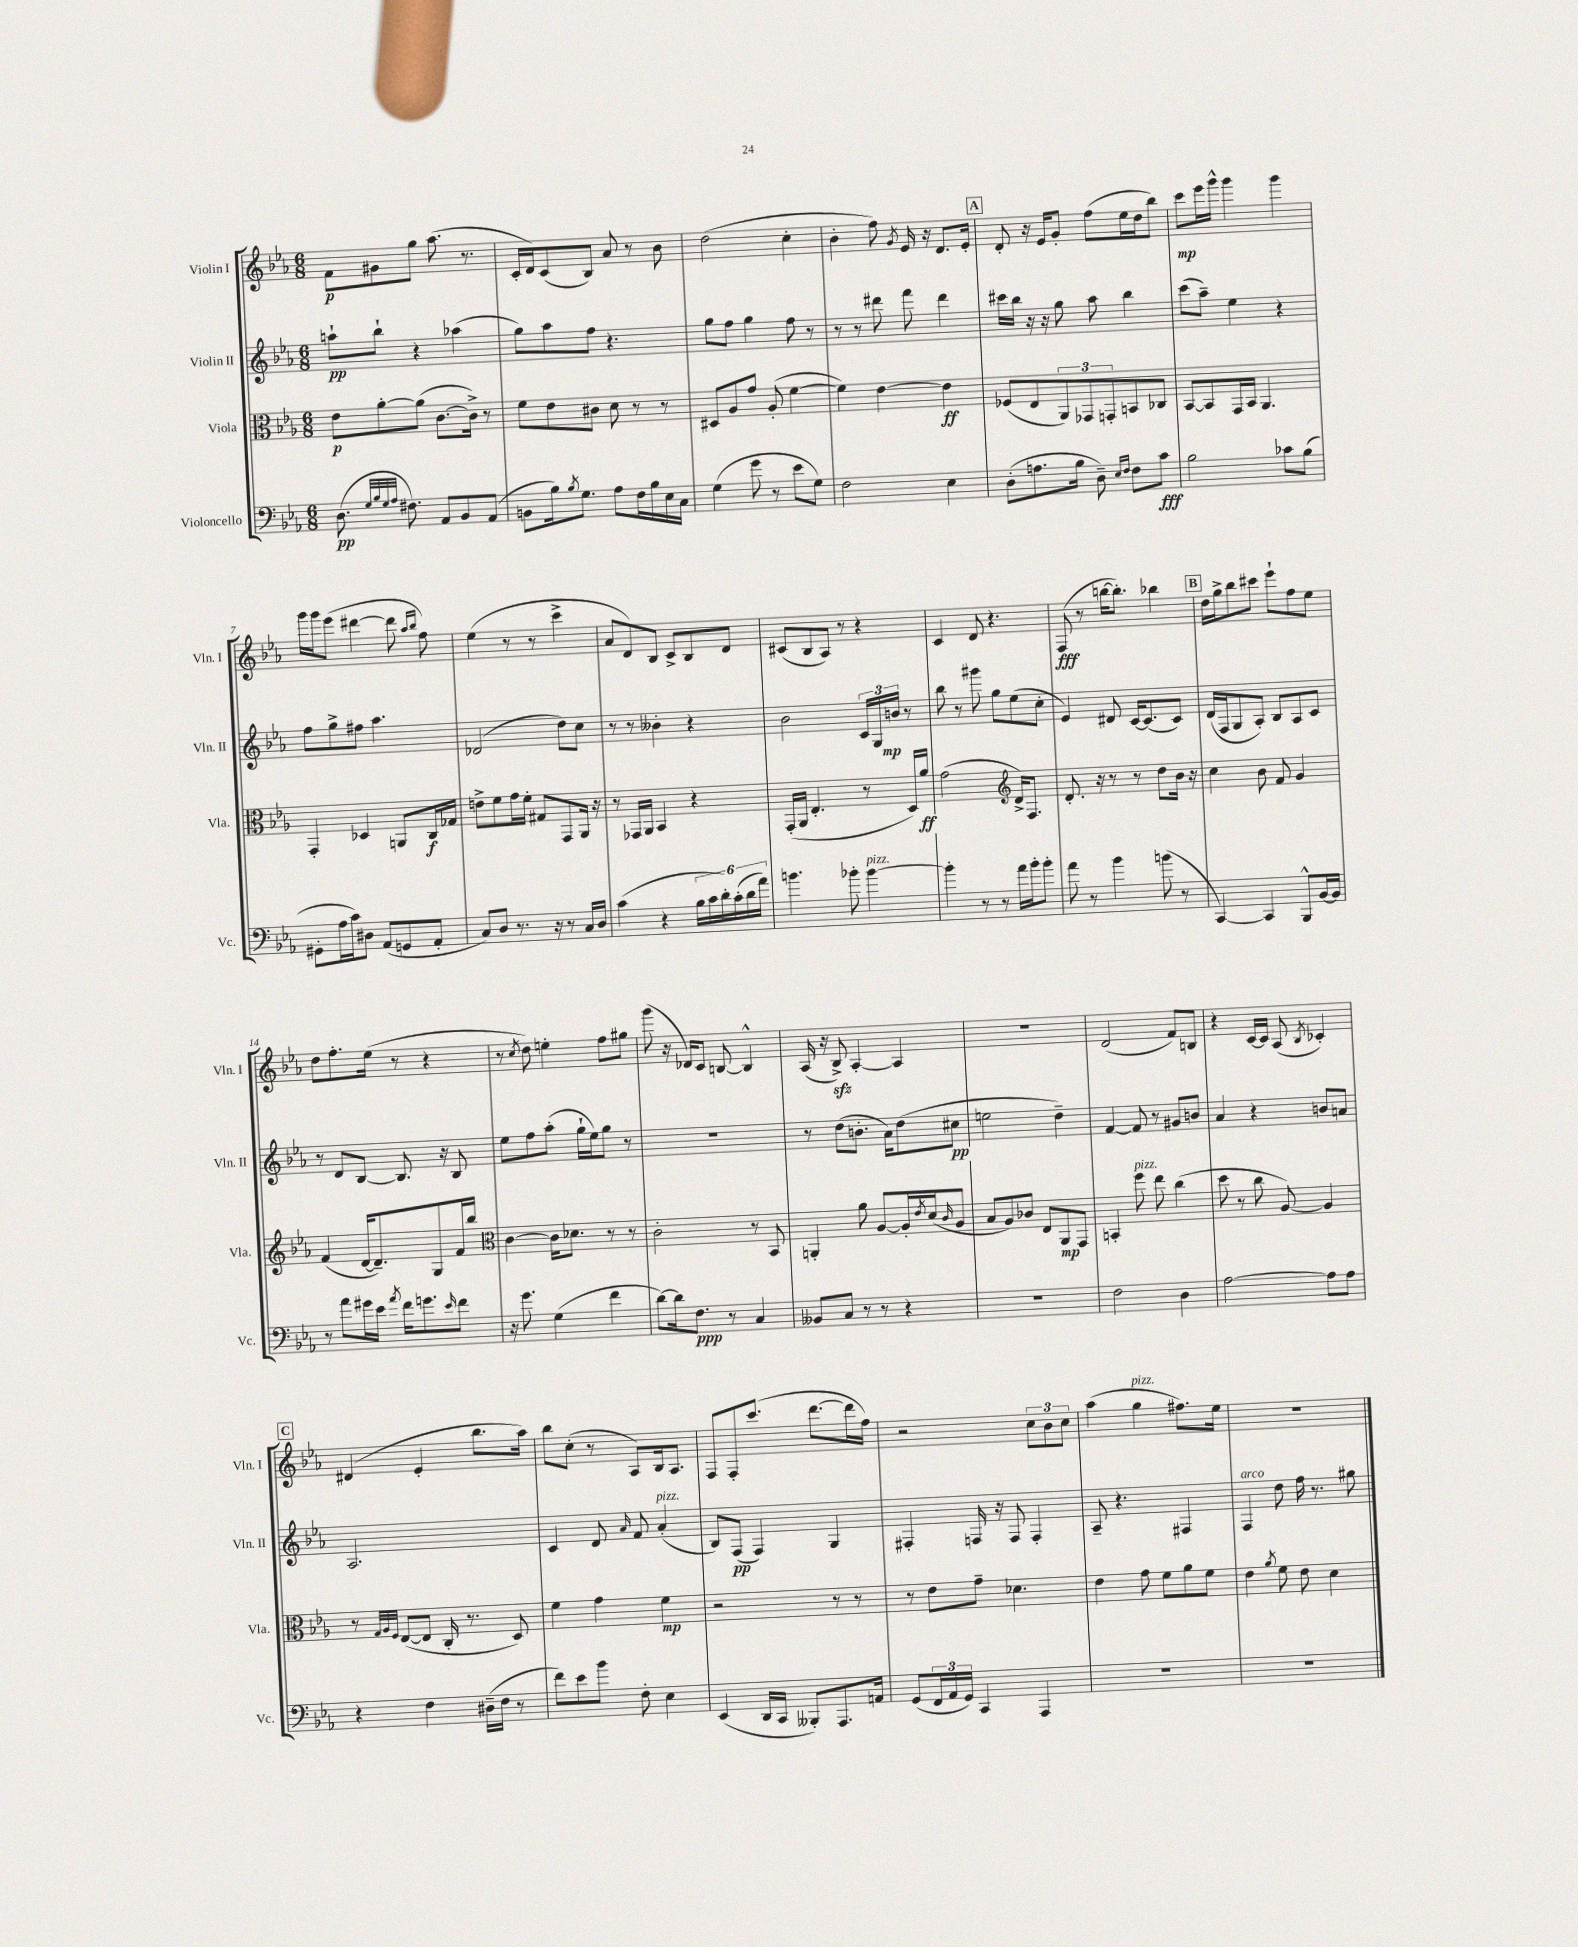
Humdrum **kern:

**kern	**dynam	**kern	**dynam	**kern	**dynam	**kern	**dynam
*part4	*part4	*part3	*part3	*part2	*part2	*part1	*part1
*staff4	*staff4	*staff3	*staff3	*staff2	*staff2	*staff1	*staff1
*I"Violoncello	*	*I"Viola	*	*I"Violin II	*	*I"Violin I	*
*I'Vc.	*	*I'Vla.	*	*I'Vln. II	*	*I'Vln. I	*
*clefF4	*	*clefC3	*	*clefG2	*	*clefG2	*
*k[b-e-a-]	*	*k[b-e-a-]	*	*k[b-e-a-]	*	*k[b-e-a-]	*
*M6/8	*	*M6/8	*	*M6/8	*	*M6/8	*
=1	=1	=1	=1	=1	=1	=1	=1
(8.D\	pp	8e-\L	p	8aan`\L	pp	8f\L	p
.	.	[8a-'\	.	8bb-`\J	.	8g#X\	.
32qqG/LLL	.	.	.	.	.	.	.
32qqB-/	.	.	.	.	.	.	.
32qqG/	.	.	.	.	.	.	.
32qqA-/JJJ	.	.	.	.	.	.	.
8.F#X\)	.	.	.	.	.	.	.
.	.	(8a-\J]	.	4r	.	8gg\J	.
8AA-/L	.	[8.c\L	.	.	.	(8.aa-\	.
8BB-/	.	.	.	(4aa-X\	.	.	.
.	.	16c^\Jk])	.	.	.	8.r	.
(8AA-/J	.	8r	.	.	.	.	.
=2	=2	=2	=2	=2	=2	=2	=2
8BBn\L	.	8f\L	.	8gg\L)	.	16c'/LL	.
.	.	.	.	.	.	16d/J)	.
16B-\k)	.	8e-\	.	8aa-\	.	(8c/	.
8qB-/	.	.	.	.	.	.	.
8.G\J	.	.	.	.	.	.	.
.	.	8c#X\J	.	8ff\J	.	8B-/J)	.
8A-\L	.	8d\	.	4.r	.	8a-/	.
16F\L	.	8r	.	.	.	8r	.
16B-\	.	.	.	.	.	.	.
16E-\	.	8r	.	.	.	8b-\	.
16C\JJ	.	.	.	.	.	.	.
=3	=3	=3	=3	=3	=3	=3	=3
(4G\	.	8D#X/L	.	8gg\L	.	(2dd\	.
.	.	8A-/	.	8ff\J	.	.	.
8g\	.	8g/J	.	4gg\	.	.	.
8r	.	(8A-'/	.	.	.	.	.
8e-\L	.	[4f\	.	8ff\	.	4cc'\	.
8G\J)	.	.	.	8r	.	.	.
=4	=4	=4	=4	=4	=4	=4	=4
2F\	.	4f\])	.	8r	.	4b-'\	.
.	.	.	.	8r	.	.	.
.	.	[4e-\	.	8ddd#X\	.	8ff\)	.
.	.	.	.	.	.	8qg/	.
.	.	.	.	8fff\	.	16e-/	.
.	.	.	.	.	.	16r	.
4E-\	.	4e-\]	ff	4ddd#\	.	8.d/L	.
.	.	.	.	.	.	16e-'/Jk	.
!!LO:REH:place=s1:t=A
=5	=5	=5	=5	=5	=5	=5	=5
(8D'\L	.	(8F-X/L	.	16ccc#X\LL	.	8d'/	.
.	.	.	.	16bb-\JJ	.	.	.
8.An\	.	8E-/	.	16r	.	16r	.
.	.	.	.	16r	.	16e-/KL	.
.	.	12AA-/)	.	8gg\	.	8g'/J	.
16B-\Jk	.	.	.	.	.	.	.
.	.	12GG-X/	.	.	.	.	.
8D~\)	.	.	.	8aa-\	.	(8ff\L	.
.	.	12GGn'/	.	.	.	.	.
16qqE-/LL	.	.	.	.	.	.	.
16qqF/JJ	.	.	.	.	.	.	.
8F\L	.	8BBn/	.	4bb-\	.	16ee-\L	.
.	.	.	.	.	.	16dd\J	.
8c\J	fff	8C-X/J	.	.	.	8bb-\J)	.
=6	=6	=6	=6	=6	=6	=6	=6
2B-\	.	[8BB-/L	.	(8ccc\L	.	8ccc\L	mp
.	.	8BB-/]	.	8aa-~\J)	.	16eee-\L	.
.	.	.	.	.	.	16ggg^^\JJ	.
.	.	16GG/L	.	4ee-\	.	4ggg\	.
.	.	16BB-/JJ	.	.	.	.	.
.	.	4.AA-/	.	.	.	.	.
8c-X\L	.	.	.	4r	.	4ggg\	.
(8B-\J	.	.	.	.	.	.	.
!!LO:LB:g=z
=7	=7	=7	=7	=7	=7	=7	=7
8GG#X'\L	.	4GG'/	.	8ff\L	.	16ggg\LL	.
.	.	.	.	.	.	16ggg\J	.
16A-\L	.	.	.	8gg^\	.	(8eee-\J	.
16c\J)	.	.	.	.	.	.	.
8D#X\J	.	4D-X/	.	8ff#X\J	.	[4ddd#X\	.
(8AA-/L	.	.	.	4.aa-\	.	.	.
8GGn/	.	8AAn/L	.	.	.	8ddd#\]	.
.	.	.	.	.	.	16qqaa-/LL	.
.	.	.	.	.	.	16qqbb-/JJ	.
8AA-'/J	.	16C/L	f	.	.	8ff\)	.
.	.	16G-X/JJ	.	.	.	.	.
=8	=8	=8	=8	=8	=8	=8	=8
8C/L)	.	8en^\L	.	(2d-X/	.	(4ee-\	.
8D/J	.	8f\	.	.	.	.	.
8.r	.	16g\L	.	.	.	8r	.
.	.	16f'\JJ	.	.	.	.	.
.	.	8G#X/L	.	.	.	8r	.
16r	.	.	.	.	.	.	.
8r	.	8GG/	.	8dd\L)	.	4ccc^\	.
16C/LL	.	16AA-/Jk	.	8cc\J	.	.	.
16D/JJ	.	16r	.	.	.	.	.
=9	=9	=9	=9	=9	=9	=9	=9
(4c\	.	8r	.	8r	.	8a-/L	.
.	.	16GG-X/LL	.	8r	.	8d/)	.
.	.	16AA-/JJ	.	.	.	.	.
4r	.	4BB-/	.	4b--X'\	.	8B-/J	.
.	.	.	.	.	.	8c^/L	.
24B-\LL	.	4r	.	4r	.	8B-/	.
24c\	.	.	.	.	.	.	.
24d'\)	.	.	.	.	.	.	.
(24c'\	.	.	.	.	.	8d/J	.
24d\	.	.	.	.	.	.	.
24a-\JJ)	.	.	.	.	.	.	.
=10	=10	=10	=10	=10	=10	=10	=10
4.bn\	.	(16GG'/LL	.	2b-\	.	(8c#X/L	.
.	.	16AA-/JJ	.	.	.	.	.
.	.	4.E-'/	.	.	.	8B-/	.
.	.	.	.	.	.	8A-/J)	.
8b-X'\	.	.	.	.	.	8r	.
!LO:TX:a:i:t=pizz.	!	!	!	!	!	!	!
[4b-\	.	8r	.	24c/LL	.	4r	.
.	.	.	.	24G/	.	.	.
.	.	.	.	24bn/JJ	mp	.	.
.	.	16D/LL)	.	8r	.	.	.
.	.	16a-/JJ	ff	.	.	.	.
=11	=11	=11	=11	=11	=11	=11	=11
4b-'\]	.	(2g\	.	8bb-\	.	4c/	.
.	.	.	.	8r	.	.	.
8r	.	.	.	8ggg#X\	.	8d/	.
8r	.	.	.	8gg\L	.	4.r	.
*	*	*clefG2	*	*	*	*	*
16a-\LL	.	16d^/KL)	.	(8ee-\	.	.	.
16b-'\J	.	8.F/J	.	.	.	.	.
8b-'\J	.	.	.	8cc'\J	.	.	.
=12	=12	=12	=12	=12	=12	=12	=12
8a-\	.	8.d'/	.	4e-/)	.	(8F/	fff
8r	.	.	.	.	.	8r	.
.	.	16r	.	.	.	.	.
4b-\	.	8r	.	8d#X/	.	[16bbn\KL	.
.	.	.	.	.	.	8.bb'\J])	.
.	.	8r	.	[16c/KL	.	.	.
.	.	.	.	(8.c/]	.	.	.
(8bn\	.	8dd\L	.	.	.	4bb-X\	.
8r	.	16b-\Jk	.	8c/J)	.	.	.
.	.	16r	.	.	.	.	.
!!LO:REH:place=s1:t=B
=13	=13	=13	=13	=13	=13	=13	=13
[4CC/)	.	4cc\	.	(16d/LL	.	16dd\LL	.
.	.	.	.	16F/J	.	16gg^\J	.
.	.	.	.	8G/	.	8bb-\	.
4CC/]	.	8b-\	.	8A-'/J)	.	8ccc#X\J	.
.	.	8f/	.	8B-/L	.	8eee-`\L	.
8BBB-^^/L	.	4g/	.	8A-/	.	8ff\	.
[16BB-/L	.	.	.	8c/J	.	8ee-\J	.
16BB-/JJ]	.	.	.	.	.	.	.
!!LO:LB:g=z
=14	=14	=14	=14	=14	=14	=14	=14
8r	.	(4f/	.	8r	.	8dd\L	.
8a-\L	.	.	.	8d/L	.	8.ff'\	.
16g#X\L	.	[16d/KL	.	[8B-/J	.	.	.
16e-\JJ	.	8.d~/])	.	.	.	(16ee-\Jk	.
8qa-/	.	.	.	.	.	.	.
16f\KL	.	.	.	8.B-/]	.	8r	.
8.gn\	.	.	.	.	.	.	.
.	.	8G/	.	.	.	4r	.
.	.	.	.	16r	.	.	.
16qqe-/	.	.	.	.	.	.	.
8f\J	.	16f/L	.	8B-/	.	.	.
.	.	16bb-/JJ	.	.	.	.	.
=15	=15	=15	=15	=15	=15	=15	=15
*	*	*clefC3	*	*	*	*	*
16r	.	[4c\	.	8ee-\L	.	8r	.
8.g\	.	.	.	.	.	.	.
.	.	.	.	.	.	8qcc/	.
.	.	.	.	8ff\	.	8dd\)	.
(4G\	.	16c\KL]	.	(8aa-'\J	.	4een'\	.
.	.	8.d-X\J	.	.	.	.	.
.	.	.	.	16gg`\LL	.	.	.
.	.	.	.	16ee-\J)	.	.	.
4f\	.	8r	.	8gg\J	.	8ff\L	.
.	.	8r	.	8r	.	8gg#X\J	.
=16	=16	=16	=16	=16	=16	=16	=16
[8d\L)	.	2c'\	.	2.r	.	(8ggg\	.
16d\k]	.	.	.	.	.	16r	.
8.F\J	ppp	.	.	.	.	16d-X/KL)	.
.	.	.	.	.	.	8c/J	.
8r	.	.	.	.	.	[8Bn/	.
4C/	.	8r	.	.	.	4B^^/]	.
.	.	8BB-/	.	.	.	.	.
=17	=17	=17	=17	=17	=17	=17	=17
8BB--X/L	.	4AAn'/	.	8r	.	(16A-/	.
.	.	.	.	.	.	16r	.
8C/J	.	.	.	(8dd\L	.	8B-zz^/)	.
8r	.	8a-\	.	8.bn'\J	.	[4A-'/	.
8r	.	[8A-/L	.	.	.	.	.
.	.	.	.	16a-\KL)	.	.	.
4r	.	16A-'/L]	.	(8dd\	.	4A-/]	.
.	.	8qe-/	.	.	.	.	.
.	.	(16d/J	.	.	.	.	.
.	.	16qqc/	.	.	.	.	.
.	.	8A-/J	.	8cc#X\J	pp	.	.
=18	=18	=18	=18	=18	=18	=18	=18
2.r	.	8B-/L	.	2een\	.	2.r	.
.	.	8A-/)	.	.	.	.	.
.	.	8c-X/J	.	.	.	.	.
.	.	8E-/L	.	.	.	.	.
.	.	8AA-/	mp	4dd~\)	.	.	.
.	.	8GG/J	.	.	.	.	.
=19	=19	=19	=19	=19	=19	=19	=19
2F\	.	4BBn'/	.	[4f/	.	(2d/	.
!	!	!LO:TX:a:i:t=pizz.	!	!	!	!	!
.	.	8ff\	.	8f/]	.	.	.
.	.	8ee-\	.	8r	.	.	.
4D\	.	(4cc\	.	8g#X/L	.	8f/L)	.
.	.	.	.	8bn/J	.	8Bn/J	.
=20	=20	=20	=20	=20	=20	=20	=20
[2A-\	.	8dd\	.	4a-/	.	4r	.
.	.	8r	.	.	.	.	.
.	.	8cc\	.	4r	.	[16c/LL	.
.	.	.	.	.	.	16c/JJ]	.
.	.	[8A-/)	.	.	.	(8A-/	.
.	.	.	.	.	.	8qB-/	.
8A-\L]	.	4A-/]	.	8bn/L	.	4c-X'/)	.
8A-\J	.	.	.	8an/J	.	.	.
!!LO:LB:g=z
!!LO:REH:place=s1:t=C
=21	=21	=21	=21	=21	=21	=21	=21
4r	.	8r	.	2.A-/	.	(4d#X/	.
.	.	32qqG/LLL	.	.	.	.	.
.	.	32qqA-/	.	.	.	.	.
.	.	32qqF/JJJ	.	.	.	.	.
.	.	([8E-/L	.	.	.	.	.
4F\	.	8E-/J]	.	.	.	4e-'/	.
.	.	16C'/	.	.	.	.	.
.	.	8.r	.	.	.	.	.
(16D#X~\LL	.	.	.	.	.	8.bb-\L	.
16F\JJ	.	.	.	.	.	.	.
8r	.	8D/)	.	.	.	.	.
.	.	.	.	.	.	16aa-\Jk)	.
=22	=22	=22	=22	=22	=22	=22	=22
8f\L)	.	4f\	.	4c/	.	8bb-\L	.
8e-\	.	.	.	.	.	(8cc'\J	.
8b-\J	.	4g\	.	8d/	.	8r	.
.	.	.	.	16qqa-/	.	.	.
8F'\	.	.	.	8f/	.	8A-/L)	.
!	!	!	!	!LO:TX:a:i:t=pizz.	!	!	!
4E-\	.	4f\	mp	(4a-'/	.	16B-/k	.
.	.	.	.	.	.	8.A-/J	.
=23	=23	=23	=23	=23	=23	=23	=23
(4EE-/	.	2r	.	8B-/L)	.	8F/L	.
.	.	.	.	(8F/J	pp	8F'/	.
16DD/LL	.	.	.	4F/)	.	(8.ccc/J	.
16CC/JJ	.	.	.	.	.	.	.
8BBB--X'/L)	.	.	.	.	.	.	.
.	.	.	.	.	.	[8.ddd\L	.
8.AAA-/	.	8r	.	4G/	.	.	.
.	.	8r	.	.	.	16ddd\L]	.
16AAn/Jk	.	.	.	.	.	16ff\JJ)	.
=24	=24	=24	=24	=24	=24	=24	=24
(8GG/L	.	8r	.	4F#X'/	.	2r	.
24FF/L	.	8e-\L	.	.	.	.	.
24AA-/	.	.	.	.	.	.	.
24GG/JJ)	.	.	.	.	.	.	.
4CC/	.	8g~\J	.	16Fn/	.	.	.
.	.	.	.	16r	.	.	.
.	.	4.d-X\	.	8F/	.	.	.
4AAA-/	.	.	.	4F'/	.	12cc\L	.
.	.	.	.	.	.	12b-\	.
.	.	.	.	.	.	12cc\J	.
=25	=25	=25	=25	=25	=25	=25	=25
2.r	.	4e-\	.	8A-~/	.	(4aa-\	.
.	.	.	.	4.r	.	.	.
!	!	!	!	!	!	!LO:TX:a:i:t=pizz.	!
.	.	8g\	.	.	.	4gg\	.
.	.	8f\L	.	.	.	.	.
.	.	8a-\	.	4F#X/	.	8.ff#X\L)	.
.	.	8f\J	.	.	.	.	.
.	.	.	.	.	.	16ee-\Jk	.
=26	=26	=26	=26	=26	=26	=26	=26
!	!	!	!	!LO:TX:a:i:t=arco	!	!	!
2.r	.	4e-\	.	4F/	.	2.r	.
.	.	8qa-/	.	.	.	.	.
.	.	8f\	.	8dd\	.	.	.
.	.	8e-\	.	16ff\	.	.	.
.	.	.	.	8.r	.	.	.
.	.	4d\	.	.	.	.	.
.	.	.	.	8gg#X\	.	.	.
==	==	==	==	==	==	==	==
*-	*-	*-	*-	*-	*-	*-	*-
